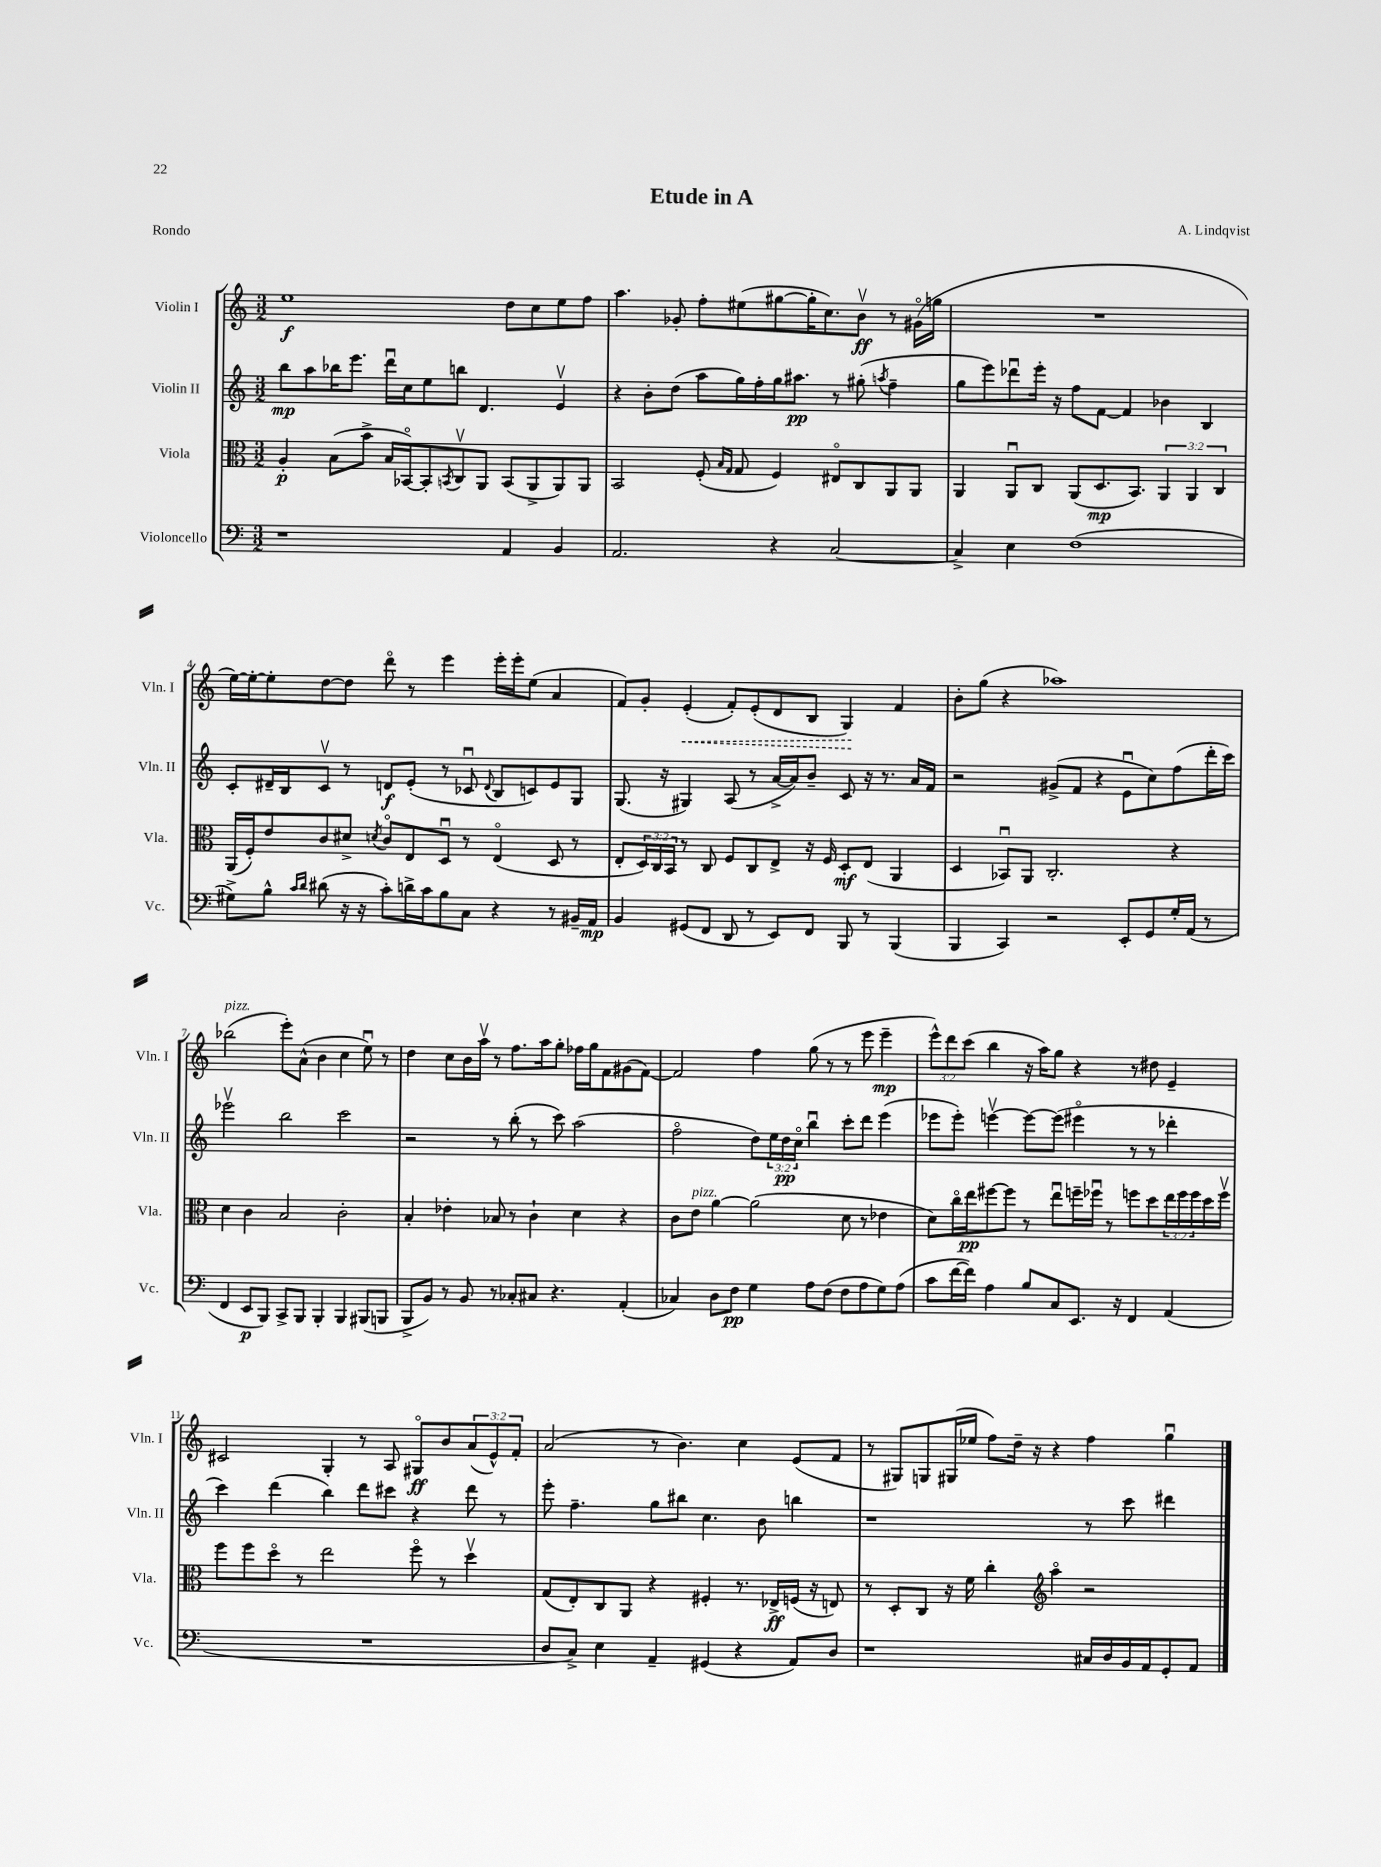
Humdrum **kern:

**kern	**kern	**kern	**kern
*staff4	*staff3	*staff2	*staff1
*clefF4	*clefC3	*clefG2	*clefG2
*k[]	*k[]	*k[]	*k[]
*M3/2	*M3/2	*M3/2	*M3/2
1r	4A'	8bb	1ee
.	.	8aa	.
.	(8B	16bb-	.
.	.	8.eee	.
.	8b^	.	.
.	16B	16dddu	.
.	[16BB-o)	16cc	.
.	8BB-']	8ee	.
.	8qBB	.	.
.	8Cv	8bb	.
.	8AA	4.d	.
4AA	(8BB	.	8dd
.	8AA^	.	8cc
4BB	8AA)	4ev	8ee
.	8AA	.	8ff
=	=	=	=
2.AA	2BB	4r	4.aa
.	.	8b'	.
.	.	(8dd	8g-'
.	(8F'	8aa	8ff'
.	16qqB	.	.
.	16qqG	.	.
.	8G	16gg)	(8ee#
.	.	16ff'	.
4r	4F)	16gg	[8gg#
.	.	8.aa#	.
.	.	.	16gg#']
.	.	.	8.cc)
[2C	8E#o	8r	.
.	8C	(8gg#'	8bv
.	.	8qaa	.
.	8AA	4ff~	8r
.	8AA	.	(16g#o
.	.	.	16gg
=	=	=	=
4C^]	4AA	8gg	1.r
.	.	8eee)	.
4E	8AAu	8ddd-u	.
.	8C	16eee'	.
.	.	16r	.
(1F	(8AA	8ff	.
.	8.D	[8f	.
.	.	4f]	.
.	8.BB)	.	.
.	6AA	4b-	.
.	6AA	.	.
.	.	4B	.
.	6C	.	.
=	=	=	=
8G#^)	(16AA	8c'	[16ee)
.	16F')	.	16ee'_
8B^^	8e	16d#~	8ee']
.	.	16B	.
16qqc	.	.	.
16qqd	.	.	.
(8d#	8c	8cv	[8dd
16r	8d#^	8r	8dd]
16r	.	.	.
.	8qd	.	.
8c')	8co	8d	8dddo
16d^	8E	(8e'	8r
16c	.	.	.
8B	8Du	8r	4eee
8C	8r	8c-u	.
.	.	8qqd	.
4r	(4Eo	8B	16eee'
.	.	.	16eee'
.	.	8c)	(8ee
8r	8D	8e	4a
16BB#~	8r	8G	.
16AA	.	.	.
=	=	=	=
4BB	8E'	(8.G	8f)
.	24D)	.	8g'
.	24C	.	.
.	.	16r	.
.	24BB	.	.
(8GG#	8r	4G#)	(4e'
8FF	8C	.	.
8DD	8F	(8A	8f')
8r	8C	8r	(8e'
8EE)	8E^	[16a^	8d
.	.	16a])	.
8FF	16r	8b~	8B
.	16F	.	.
8BBB	8D'	8c	4G)
8r	(8E	16r	.
.	.	8.r	.
(4BBB	4AA	.	4f
.	.	16a	.
.	.	16f	.
=	=	=	=
4BBB	4D	2r	8b'
.	.	.	(8gg
4CC)	8BB-u)	.	4r
.	8AA	.	.
2r	2.C'	(8g#^	1aa-)
.	.	8f	.
.	.	4r	.
8EE'	.	8eu	.
8GG	.	8cc)	.
16G'	4r	(8ff	.
(16AA	.	.	.
8r	.	16ddd'	.
.	.	16ccc)	.
=	=	=	=
4FF	4d	2eee-v	(2bb-
8EE	4c	.	.
8BBB)	.	.	.
8CC^	2B	2bb	8eee')
8BBB	.	.	(8a^^
4BBB'	.	.	4b
4BBB	2c'	2ccc	4cc
(8BBB#	.	.	8eeu)
8BBB	.	.	8r
=	=	=	=
8BBB^	4B'	2r	4dd
8BB)	.	.	.
8r	4e-'	.	8cc
8BB	.	.	16b
.	.	.	16aav
8r	8B-	8r	8r
8C-'	8r	(8bb'	8.ff
8C#	4c`	8r	.
.	.	.	16aa
4.r	.	8ccc)	8gg'
.	4d	(2aa	16ff-
.	.	.	16gg
.	.	.	8f
(4AA'	4r	.	(8g#
.	.	.	[8f)
=	=	=	=
4C-)	8c	2ffo	2f]
.	8e	.	.
8D	[4a	.	.
8F	.	.	.
4G	(2a]	8dd)	4ff
.	.	24ee	.
.	.	24dd	.
.	.	24cco	.
8A	.	4bbu	(8gg
(8F	.	.	8r
8F	8d	8ccc'	8r
8A	8r	8ddd	8eee
8G)	4e-	(4eee	4eee~
(8A	.	.	.
=	=	=	=
8c	8d)	8eee-	12eee^^)
.	.	.	12ddd
[16f	16cco	8eee-')	.
.	.	.	(12ccc
16f])	16ee	.	.
4A	[8ff#	[4eeev	4bb
.	8ff#]	.	.
8B	8r	8eee_	16r
.	.	.	16aa)
8C	8eeu	(8eee]	8gg
8.EE	16ff~	4eee#o	4r
.	16ff-u	.	.
.	8r	.	.
16r	.	.	.
4FF	8ff	8r	8r
.	8dd	8r	8dd#
(4AA	24ee	4ddd-'	4e~
.	24ff	.	.
.	24ff	.	.
.	16dd	.	.
.	16ffv	.	.
=	=	=	=
1.r	8ff	4ccc)	2c#
.	8ff	.	.
.	8ddo	(4ddd	.
.	8r	.	.
.	2ee	4bb)	4G'
.	.	8ddd	8r
.	.	8ccc#	8A
.	8ffo	4r	8G#o
.	8r	.	8b
.	4ddv	8ddd	(12a
.	.	.	12e^^)
.	.	8r	.
.	.	.	12f'
=	=	=	=
8D	(8G	8eee'	(2a
8C^)	8E')	4.ff~	.
4E	8C	.	.
.	8AA	.	.
4AA~	4r	8gg	8r
.	.	8bb#	4.b)
(4GG#	4F#'	4.cc	.
4r	8.r	.	4cc
.	.	8b	.
.	16E-^	.	.
8AA)	(16F	4bb	(8e
.	16r	.	.
8D	8E)	.	8f
=	=	=	=
1r	8r	1r	8r
.	8D'	.	8G#)
.	8C	.	8G
.	16r	.	(16G#
.	16f	.	16ee-
.	4cc'	.	8ff)
.	.	.	16dd~
.	.	.	16r
*	*clefG2	*	*
.	4aao	.	4r
16C#	2r	8r	4ff
16D	.	.	.
16BB	.	8ccc	.
16AA	.	.	.
8GG'	.	4ddd#	4ggu
8AA	.	.	.
==	==	==	==
*-	*-	*-	*-
